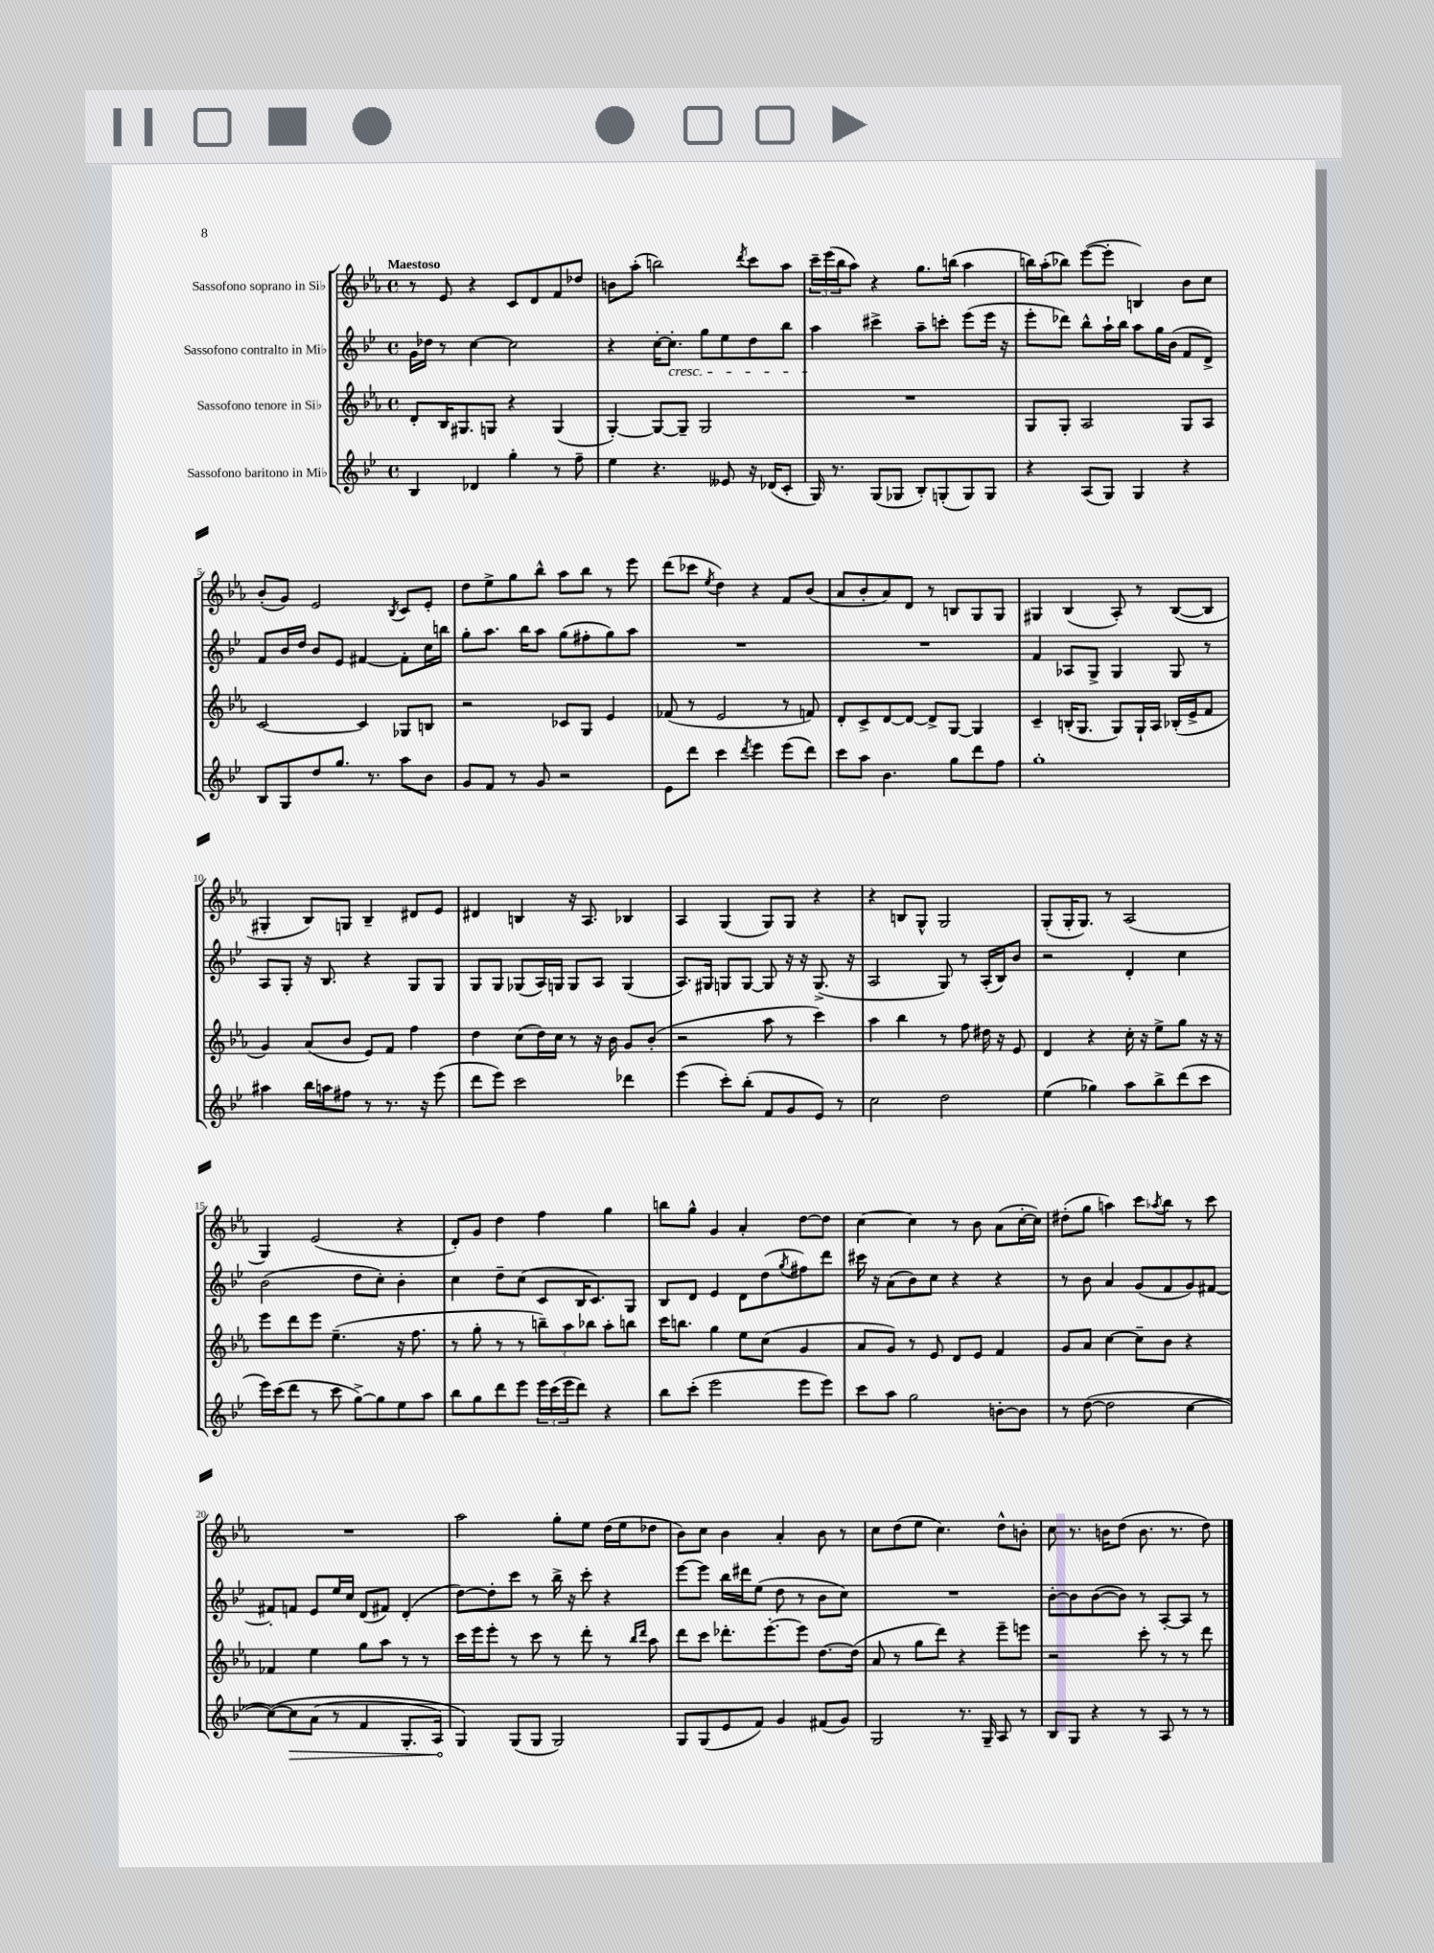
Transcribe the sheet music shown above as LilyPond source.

<<
\new StaffGroup <<
\new Staff = "s0" \with { instrumentName = "Sassofono soprano in Sib" } {
    \clef treble \key ees \major \defaultTimeSignature \time 4/4 \tempo "Maestoso"
    r8 ees'8 r4 c'8 d'8 f'8 des''8 |
    b'8 aes''8-.( b''2) \acciaccatura { d'''8 } c'''8 aes''8 |
    \tuplet 3/2 { c'''16-- ees'''16( bes''16 } aes''8) r4 g''8. b''16( aes''4 |
    b''16) aes''16-.( bes''8) ees'''8~( ees'''8-. b4) bes'8 c''8 |
    bes'8-.( g'8) ees'2 \acciaccatura { bes8 } c'8 ees'8-. |
    d''8 ees''8-> g''8 bes''8-^ aes''8 bes''8 r8 ees'''8 |
    d'''8( ces'''8 \acciaccatura { ees''8 } d''4) r4 f'8 bes'8( |
    aes'8 bes'8-. aes'8) d'8 r8 b8 g8 g8 |
    gis4 bes4( aes8-.) r8 bes8~( bes8 |
    gis4-. bes8) g8 bes4-- dis'8 ees'8 |
    dis'4 b4 r16 aes8. bes4 |
    aes4 g4( g8) g8 r4 |
    r4 b8 g8-^ g2 |
    g8-.( g16-. g8.) r8 aes2( |
    g4) ees'2( r4 |
    d'8-.) g'8 d''4 f''4 g''4 |
    b''8 g''8-^ g'4 aes'4-. d''8~ d''8 |
    c''4~ c''4 r8 bes'8 aes'8( c''16~-. c''16) |
    dis''8-.( g''8 a''4) c'''8 \acciaccatura { aes''8 } bes''8 r8 c'''8 |
    R1 |
    aes''2 g''8-. ees''8 d''16( ees''16 des''8 |
    bes'8) c''8 bes'4 aes'4-. bes'8 r8 |
    c''8 d''8( ees''8 c''4.) d''8-^ b'8-. |
    c''8 r8. b'16 d''8( b'8. r8. d''8) \bar "|." |
}
\new Staff = "s1" \with { instrumentName = "Sassofono contralto in Mib" } {
    \clef treble \key bes \major \defaultTimeSignature \time 4/4
    g'16 des''16 r8 c''4~ c''2 |
    r4 c''16~-. c''8.-.\cresc g''8 ees''8 d''8 bes''8 |
    a''4\! cis'''4-> a''8-- c'''8-. ees'''8( ees'''16 r16 |
    ees'''8-. des'''8) bes''8-^ a''16-! bes''16 a''8 g''16 bes'16( f'8 d'8->) |
    f'8 bes'16 d''16 bes'8 ees'8 fis'4~ fis'8-. c''16 b''16 |
    g''8-. a''8. bes''16 a''8 g''8( fis''8-. g''8) a''8 |
    R1 |
    R1 |
    f'4 aes8 g8-> g4 g8 r8 |
    a8 g8-. r16 bes8. r4 g8 g8 |
    g8 g8 ges8( a16) g16 g8 a8 g4( |
    a8.) gis16 g8 g8~ g8 r16 r16 g8.->( r16 |
    a2 g8) r8 a16-.( bes16) bes'8 |
    r2 d'4-. c''4 |
    bes'2( d''8 c''8-.) bes'4-. |
    c''4 d''8-- c''8( c'8 bes16 c'8.) g8 |
    bes8 d'8 ees'4 d'8 d''8( \acciaccatura { g''8 } fis''8) d'''8 |
    cis'''16 r16 a'8( bes'8) c''8 r4 r4 |
    r8 bes'8 a'4 g'8( f'8 g'8) fis'8~ |
    fis'8-. f'8 ees'8 ees''16 c''16 d'8( fis'8) d'4-.( |
    d''8~) d''8-. c'''8 r8 bes''16-> r16 c'''8-. r4 |
    ees'''8~ ees'''8 bes''16 dis'''16 ees''8( d''8 r8 bes'8 c''8) |
    R1 |
    bes'8~-. bes'8 bes'8~( bes'8) r8 a8~-. a8 r8 \bar "|." |
}
\new Staff = "s2" \with { instrumentName = "Sassofono tenore in Sib" } {
    \clef treble \key ees \major \defaultTimeSignature \time 4/4
    d'8-. bes16 gis8. g8 r4 g4( |
    g4~-.) g8~ g8-- g2 |
    R1 |
    g8 g8-. aes2 g8 aes8 |
    c'2~ c'4 ges8 b8 |
    r2 ces'8 g8 ees'4 |
    fes'8( r8 ees'2 r8 f'8) |
    d'8-. c'8-> d'8~ d'8~ d'8-> g8~ g4 |
    c'4-- b16-.( g8. g8) g16-! aes16 bes16-.( ees'16-> f'8 |
    g'4) aes'8( bes'8 ees'8) f'8 f''4 |
    d''4 c''8( d''16) c''16 r8 r16 bes'16 g'8 bes'8-.( |
    r2 aes''8 r8 c'''4) |
    aes''4 bes''4 r8 f''8 dis''16 r16 ees'8 |
    d'4 r4 c''16-. r16 ees''8-> g''8 r16 r16 |
    ees'''8 d'''8 ees'''8 ees''4.--( r16 f''8. |
    r8 g''8-. r8 r8 \tuplet 3/2 { b''8--) aes''8 bes''8 } aes''8-. b''8 |
    c'''16 b''8. g''4 ees''8 c''8( g'4 |
    aes'8 g'8) r8 ees'8 d'8 ees'8 f'4 |
    g'8 aes'8 c''4~ c''8-- bes'8 r4 |
    fes'4 ees''4 g''8 aes''8 r8 r8 |
    c'''16 ees'''16 ees'''8-. r8 c'''8 r8 d'''8-. r8 \grace { bes''16 d'''16 } aes''8 |
    d'''8 c'''8 des'''8.-. ees'''8.~-. ees'''8 d''8.~ d''16( |
    aes'8 r8 g''8 d'''8) r4 ees'''8-- e'''8 |
    r2 c'''8-. r8 r8 d'''8 \bar "|." |
}
\new Staff = "s3" \with { instrumentName = "Sassofono baritono in Mib" } {
    \clef treble \key bes \major \defaultTimeSignature \time 4/4
    bes4 des'4 g''4-. r8 f''8-- |
    ees''4 r4. eeses'8 r16 des'16( c'8-. |
    g16) r8. g8( ges8 bes8-.) g8-.( g8) g8 |
    r4 a8( g8) g4 r4 |
    bes8 g8 d''8 g''8. r8. a''8 bes'8 |
    g'8 f'8 r8 g'8 r2 |
    ees'8 d'''8 c'''4 \acciaccatura { d'''8 } ees'''4 ees'''8( d'''8) |
    c'''8 a''8 bes'4. g''8 d'''8 f''8 |
    g''1-. |
    ais''4 bes''16 a''16 fis''8 r8 r8. r16 ees'''8( |
    d'''8 ees'''8) c'''2 des'''4 |
    ees'''4( c'''8-.) bes''8-.( f'8 g'8 ees'8) r8 |
    c''2 d''2 |
    ees''4( ges''4) a''8 bes''8-> d'''8( c'''8 |
    ees'''16) c'''16( d'''8 r8 c'''8 g''8~->) g''8 ees''8 a''8 |
    bes''8 g''8 d'''8 ees'''8 \tuplet 3/2 { ees'''16 c'''16( ees'''16 } d'''8) r4 |
    bes''8 c'''8-.( ees'''2 ees'''8 ees'''8) |
    c'''8 a''8 g''2 b'8~-. b'8 |
    r8 d''8~( d''2 c''4~ |
    c''8~)\( \once \override Hairpin.circled-tip = ##t c''8\> a'8( r8 f'4 g8.-. a16\!) |
    g4\) g8( g8 g2) |
    g8 g8( ees'8 f'8) g'4 fis'8( g'8) |
    g2 r8. g16-- a8 r8 |
    bes8 g8 r4 r8 a8 r8 r8 \bar "|." |
}
>>
>>
